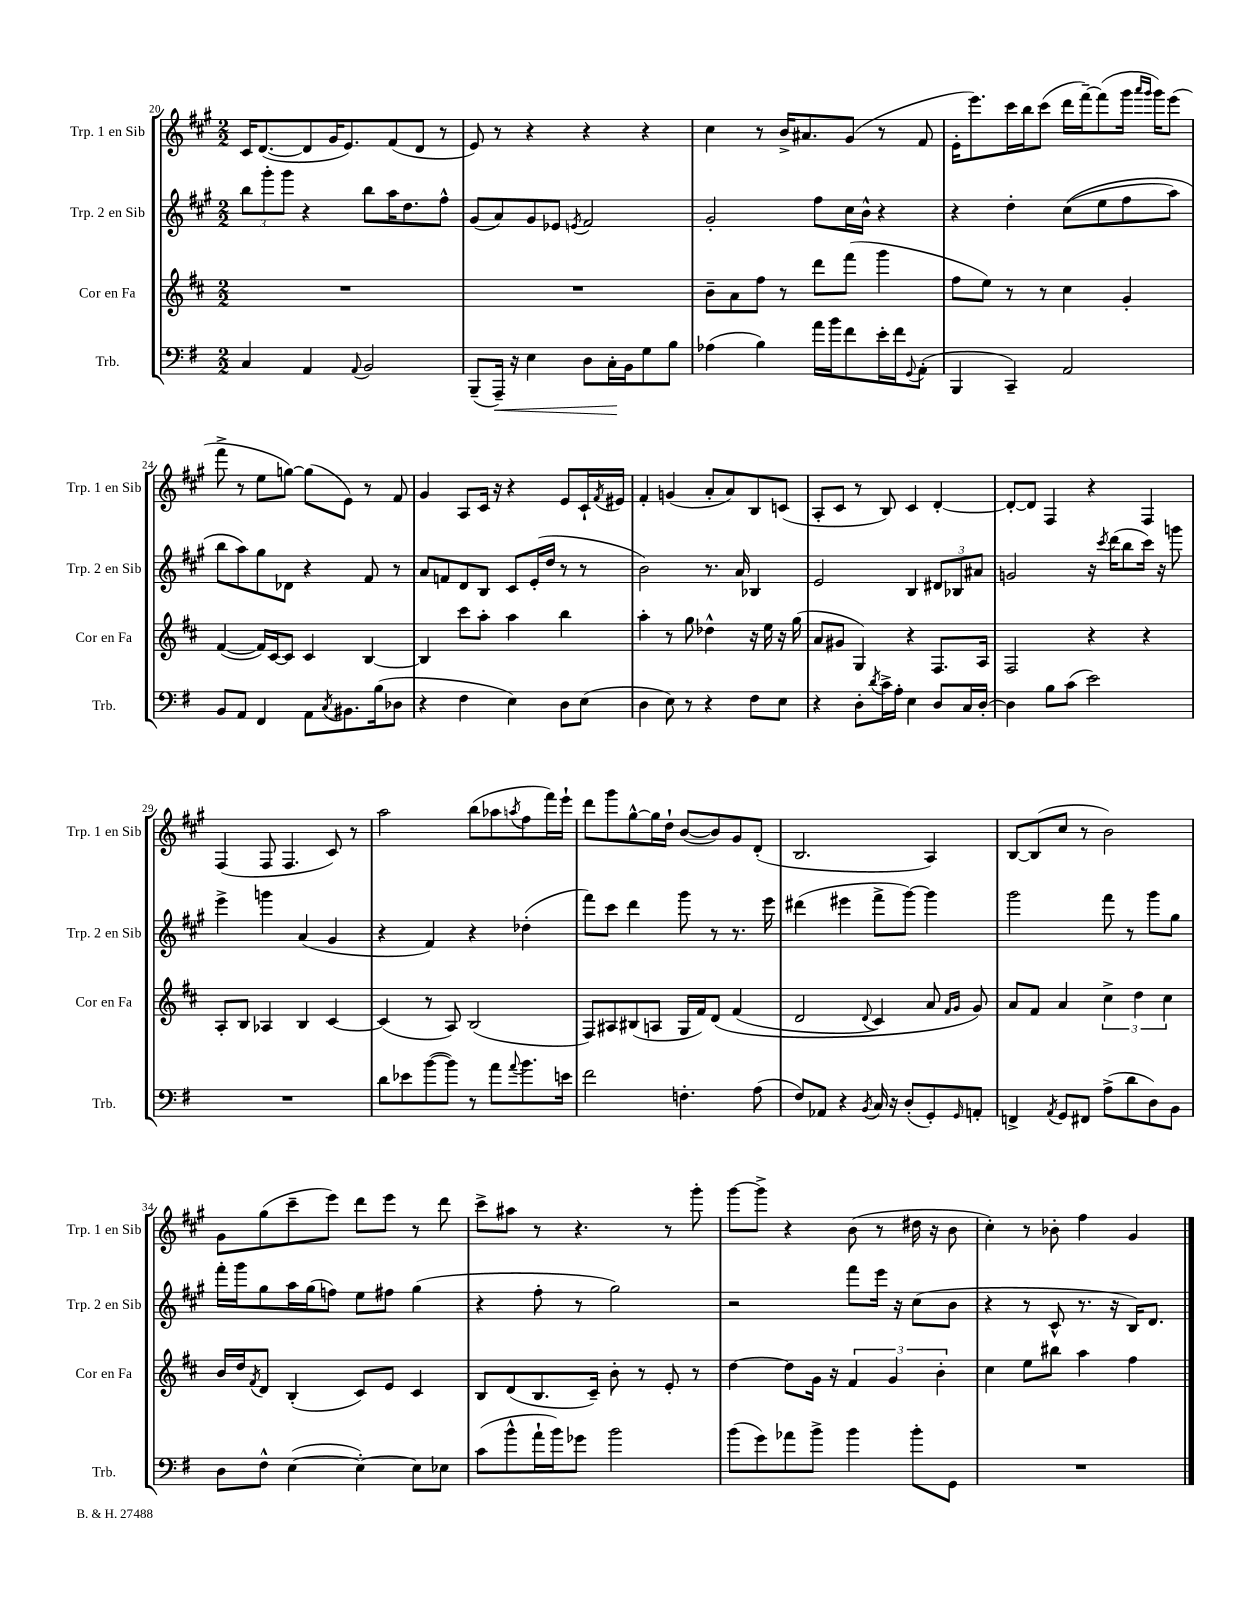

**kern	**kern	**kern	**kern
*staff4	*staff3	*staff2	*staff1
*clefF4	*clefG2	*clefG2	*clefG2
*k[f#]	*k[f#c#]	*k[f#c#g#]	*k[f#c#g#]
*M2/2	*M2/2	*M2/2	*M2/2
4C/	1r	12bb\L	16c#/LK
.	.	.	([8.d/
.	.	12ggg#'\	.
.	.	12ggg#\J	.
4AA/	.	4r	8d/]
.	.	.	16g#/K
.	.	.	8.e/)
8qqAA/	.	.	.
2BB/	.	8bb\L	.
.	.	16aa\K	(8f#/
.	.	8.dd\	.
.	.	.	8d/J
.	.	8ff#^^\J	8r
=	=	=	=
(8BBB~/L	1r	(8g#/L	8e/)
16AAA~/Jk)	.	8a/)	8r
16r	.	.	.
4E\	.	8g#/	4r
.	.	8e-/J	.
.	.	8qe/	.
8D\L	.	2f#/	4r
16C'\L	.	.	.
16BB\J	.	.	.
8G\	.	.	4r
8B\J	.	.	.
=	=	=	=
(4A-\	8b~\L	2g#'/	4cc#\
.	8a\	.	.
4B\)	8ff#\J	.	8r
.	8r	.	16b^/LK
.	.	.	8.a#/
16a\LL	8ddd\L	8ff#\L	.
16b\J	.	.	.
8f#\	(8fff#\J	16cc#\L	(8g#/J
.	.	16b^^\JJ	.
16e'\L	4ggg\	4r	8r
16f#\J	.	.	.
8qqGG/	.	.	.
(8AA'\J	.	.	8f#/
=	=	=	=
4BBB/	8ff#\L	4r	16e'\LK
.	.	.	8.eee\)
.	8ee\J)	.	.
4CC~/)	8r	4dd'\	16ccc#\L
.	.	.	16bb\J
.	8r	.	(8ccc#\J
2AA/	4cc#\	&((8cc#\L	16ddd\LL
.	.	.	[16fff#~\J)
.	.	8ee\	(8fff#\]
.	4g'/	8ff#\	16ggg#\Jk
.	.	.	16qqaaa/LL
.	.	.	16qqggg#/JJ
.	.	.	16ggg#\LK)
.	.	8aa\J)	(8eee\J
=	=	=	=
8BB/L	([4f#/	8bb\L	8fff#^\
8AA/J	.	8aa\&)	8r
4FF#/	16f#/]LL)	8gg#\	8ee\L
.	[16c#/J	.	.
.	8c#/]J	8d-\J	[8gg\J)
8AA\L	4c#/	4r	(8gg\]L
8qC/	.	.	.
8.BB#\	.	.	8e\J)
.	[4B/	8f#/	8r
(16B\k	.	.	.
8D-\J	.	8r	8f#/
=	=	=	=
4r	4B/]	8a/L	4g#/
.	.	8f/	.
4F#\	8ccc#\L	8d/	8A/L
.	8aa'\J	8B/J	16c#/Jk
.	.	.	16r
4E\)	4aa\	8c#/L	4r
.	.	(16e'/L	.
.	.	16dd/JJ	.
8D\L	4bb\	8r	8e/L
(8E\J	.	8r	16c#`/L
.	.	.	8qf#/
.	.	.	16e#/JJ
=	=	=	=
4D\	4aa'\	2b\)	4f#'/
8E\)	8r	.	(4g/
8r	8gg\	.	.
4r	4dd-^^\	8.r	8a'/L
.	.	.	8a/)
.	.	16a/	.
8F#\L	16r	4B-/	8B/
.	16ee\	.	.
8E\J	16r	.	(8c/J
.	(16gg\	.	.
=	=	=	=
4r	8a/L	2e/	8A'/L
.	8g#/J	.	8c#/J
8D'\L	4G/)	.	8r
8qd/	.	.	.
16c^\L	.	.	8B/)
16A'\JJ	.	.	.
4E\	4r	4B/	4c#/
8D/L	8.F#/L	12d#/L	[4d'/
.	.	12B-/	.
16C/L	.	.	.
.	.	12a#/J	.
[16D'/JJ	16A/Jk	.	.
=	=	=	=
4D\]	2F#/	2g/	8d'/_L
.	.	.	8d/]J
8B\L	.	.	4F#/
(8c\J	.	.	.
2e\)	4r	16r	4r
.	.	8qccc#/	.
.	.	(16ddd\LK	.
.	.	8bb\	.
.	4r	16ccc#\Jk)	4F#/
.	.	16r	.
.	.	8ggg\	.
=	=	=	=
1r	8A'/L	4eee^\	(4F#/
.	8B/J	.	.
.	4A-/	4ggg\	8F#/
.	.	.	4.F#/
.	4B/	(4a/	.
.	[4c#/	4g#/	8c#/)
.	.	.	8r
=	=	=	=
8d\L	(4c#/]	4r	2aa\
8e-\	.	.	.
([8b\	8r	4f#/)	.
8b\]J)	8A/)	.	.
8r	(2B/	4r	(8bb\L
8a\L	.	.	8aa-\
8qqa/	.	.	8qaa/
8.b\	.	(4dd-'\	8ff#\
.	.	.	16fff#\L)
16e\Jk	.	.	16eee`\JJ
=	=	=	=
2f#\	8F#/L)	8fff#\L)	8ddd\L
.	8A#/	8ccc#\J	8ggg#\
.	(8B#/	4ddd\	[8gg#^^\
.	8A/J	.	16gg#\]L
.	.	.	16dd`\JJ
4.F'\	16G/LL	8ggg#\	([8b/L
.	16f#/J)	.	.
.	&(8d/J	8r	8b/])
.	(4f#/	8.r	8g#/
(8A\	.	.	(8d'/J
.	.	16eee\	.
=	=	=	=
8F#/L)	2d/	(4ddd#\	2.B/
8AA-/J	.	.	.
4r	.	4eee#\	.
8qBB/	8qqd/	.	.
16C/	4c#/)	8fff#^\L	.
16r	.	.	.
(8D'/L	.	[8ggg#\J)	.
8GG'/)	8a/	4ggg#\]	4A/)
.	16qqf#/LL	.	.
16qqGG/	16qqg/JJ	.	.
8AA'/J	8g/&)	.	.
=	=	=	=
4FF^/	8a/L	2ggg#\	[8B/L
.	8f#/J	.	(8B/]
8qAA/	.	.	.
8GG/L	4a/	.	8cc#/J
8FF#/J	.	.	8r
(8A^\L	6cc#^\	8fff#\	2b\)
8d\	.	8r	.
.	6dd\	.	.
8D\)	.	8ggg#\L	.
.	6cc#\	.	.
8BB\J	.	8gg#\J	.
=	=	=	=
8D\L	16b/LL	16fff#'\LL	8g#\L
.	16dd/J	16ggg#\J	.
.	8qf#/	.	.
8F#^^\J	8d/J	8gg#\	(8gg#\
([4E\	(4B'/	16aa\L	8ccc#~\
.	.	(16gg#\J	.
.	.	8ff\J)	8eee\J)
4E'\_)	8c#/L)	8ee\L	8ddd\L
.	8e/J	8ff#\J	8eee\J
8E\]L	4c#/	(4gg#\	8r
8E-\J	.	.	8ddd\
=	=	=	=
(8c\L	8B/L	4r	8ccc#^\L
8b^^\	(8d/	.	8aa#\J
16a`\L	8.B/	8ff#'\	8r
16b\J)	.	.	.
8g-\J	.	8r	4.r
.	16c#~/Jk)	.	.
2b\	8b'\	2gg#\)	.
.	8r	.	.
.	8e'/	.	8r
.	8r	.	8ggg#'\
=	=	=	=
(8b\L	[4dd\	2r	[8ggg#\L
8g\)	.	.	8ggg#^\]J
8a-\	8dd\]L	.	4r
8b^\J	16g\Jk	.	.
.	16r	.	.
4b\	6f#/	8fff#\L	(8b\
.	.	16eee\Jk	8r
.	6g/	.	.
.	.	16r	.
8b'\L	.	(8cc#\L	16dd#\
.	.	.	16r
.	6b'\	.	.
8GG\J	.	8b\J	8b\
=	=	=	=
1r	4cc#\	4r	4cc#'\)
.	8ee\L	8r	8r
.	8bb#\J	8c#^^/	8b-'\
.	4aa\	8.r	4ff#\
.	.	16r	.
.	4ff#\	16B/LK)	4g#/
.	.	8.d/J	.
==	==	==	==
*-	*-	*-	*-
